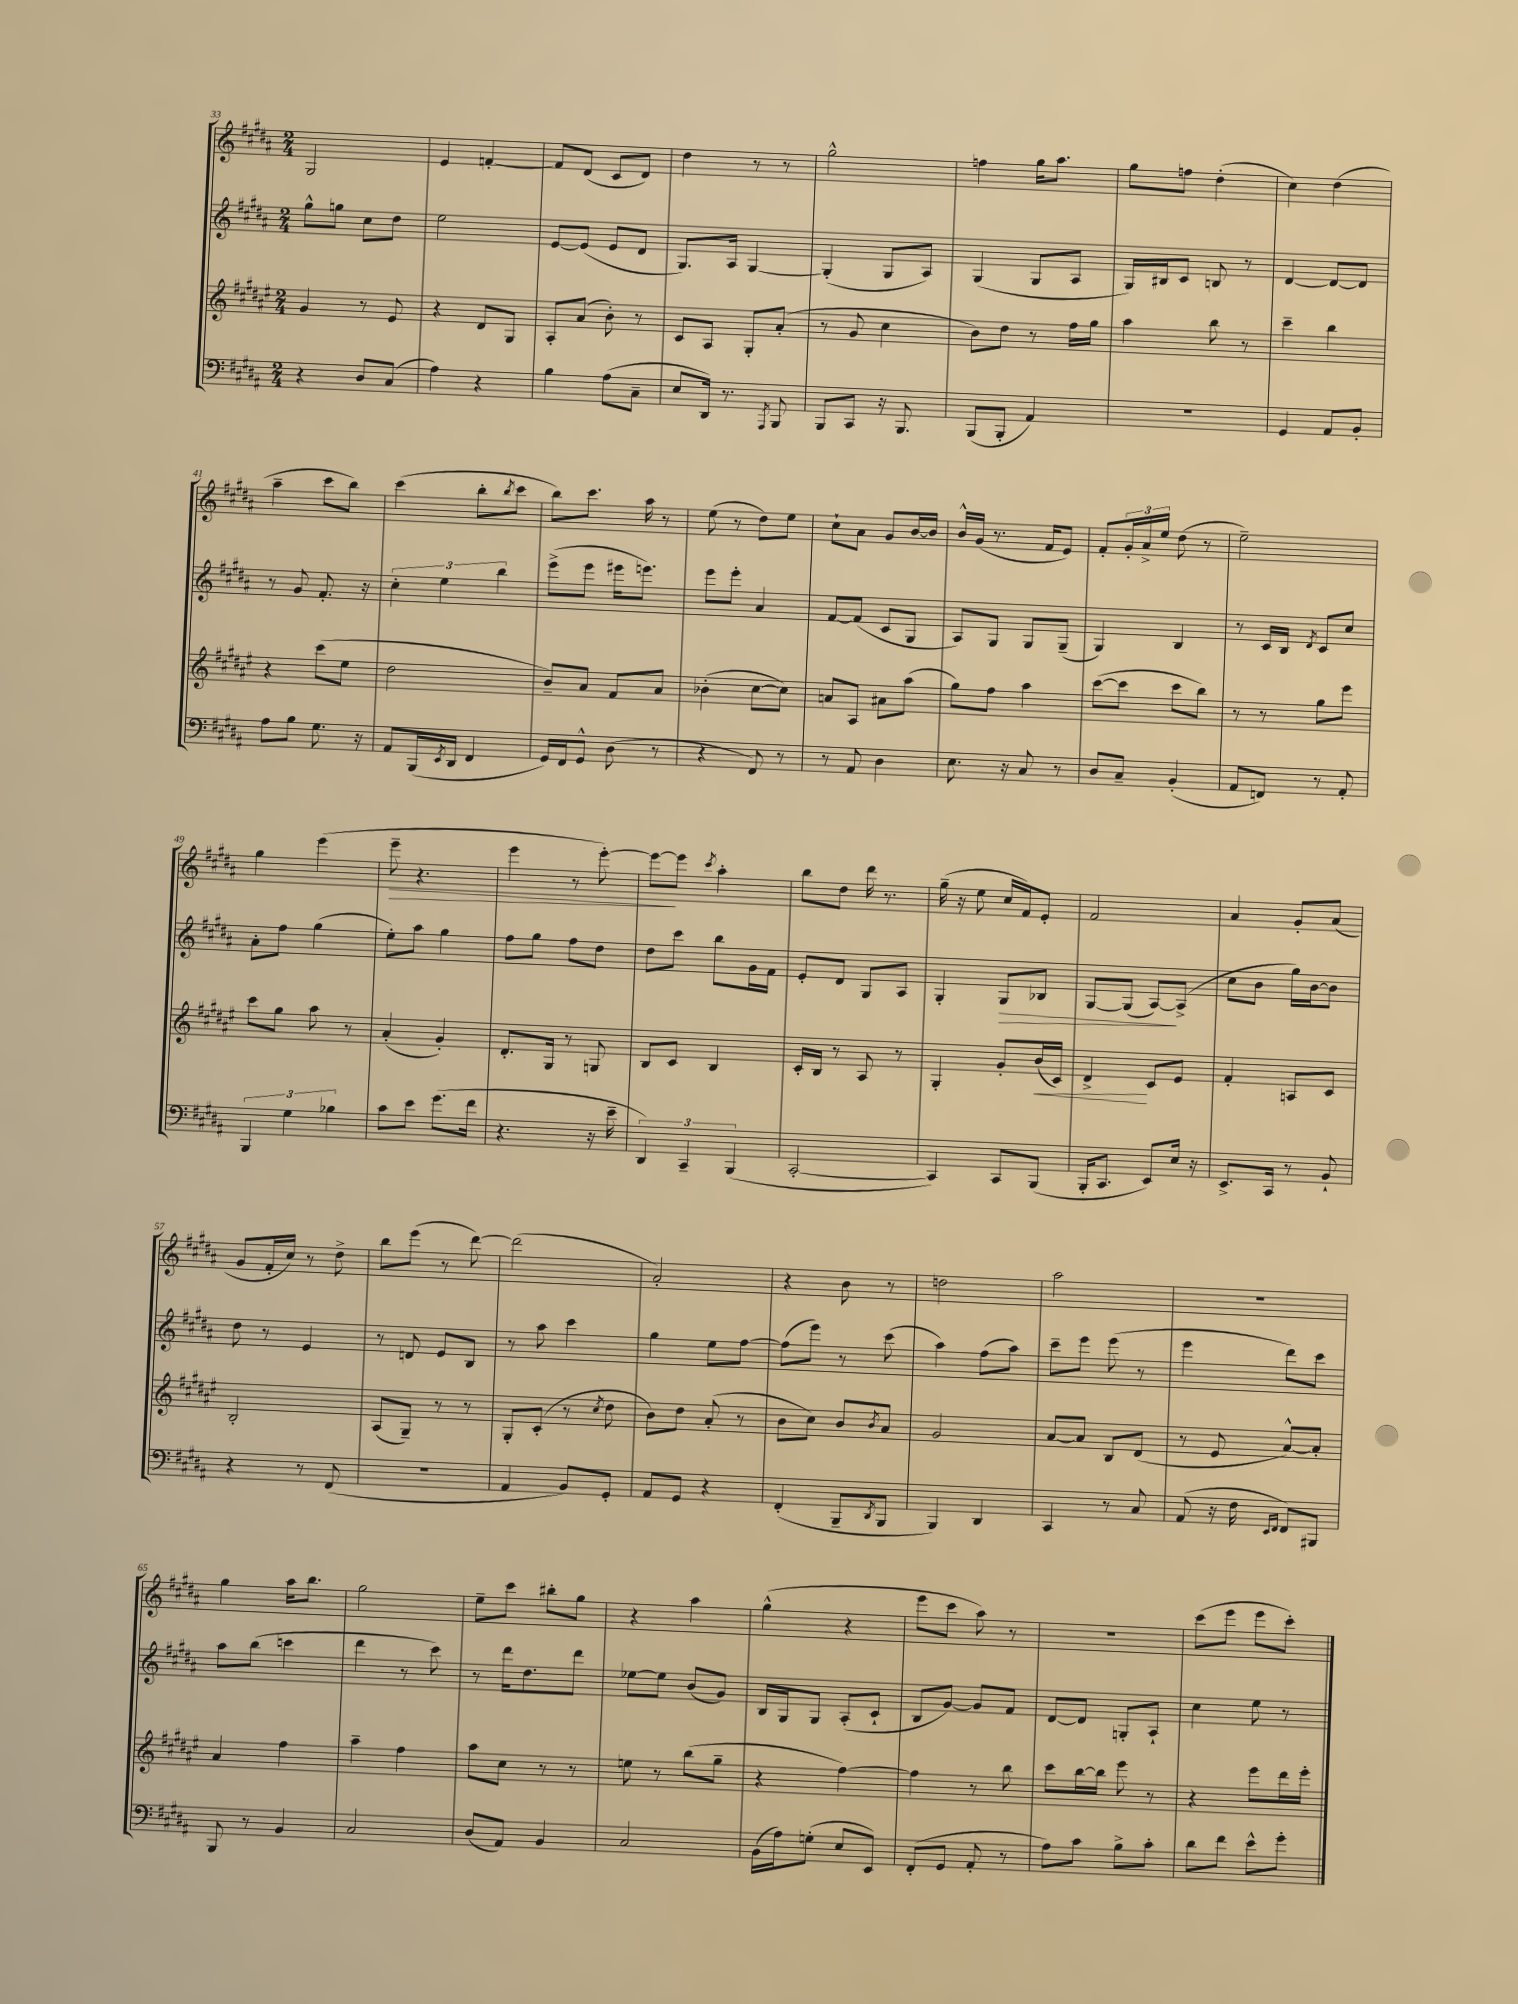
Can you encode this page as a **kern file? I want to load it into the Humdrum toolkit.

**kern	**kern	**kern	**kern
*staff4	*staff3	*staff2	*staff1
*clefF4	*clefG2	*clefG2	*clefG2
*k[f#c#g#d#a#]	*k[f#c#g#d#a#e#]	*k[f#c#g#d#a#]	*k[f#c#g#d#a#]
*M2/4	*M2/4	*M2/4	*M2/4
4r	4g#	8gg#^^	2G#
.	.	8gg	.
8D#	8r	8cc#	.
(8C#	8e#	8dd#	.
=	=	=	=
4A#)	4r	2ee	4e
4r	8d#	.	[4f'
.	8G#	.	.
=	=	=	=
4B	8A#'	[8e	8f]
.	(8a#	(8e]	(8d#
(8A#	8b')	8e	8c#
8C#~	8r	8d#	8d#)
=	=	=	=
8E	8c#	8.G#)	4dd#
16DD#)	8A#	.	.
8.r	.	16A#	.
.	8G#'	[4G#	8r
8qAAA#	.	.	.
8BBB	(8a#'	.	8r
=	=	=	=
8BBB	8r	(4G#']	2gg#^^
8CC#	8g#	.	.
16r	4cc#	8G#	.
8.BBB	.	.	.
.	.	8A#)	.
=	=	=	=
(8BBB	8b)	(4G#	4ff
8BBB'	8dd#	.	.
4AA#)	8r	8G#	16gg#
.	.	.	8.aa#
.	16ff#	8A#	.
.	16gg#	.	.
=	=	=	=
2r	4aa#	16G#)	8gg#
.	.	16B#	.
.	.	8c#	8ff
.	8bb	8B	(4dd#'
.	8r	8r	.
=	=	=	=
4GG#	4ccc#~	[4d#	4cc#)
8AA#	4bb	8d#_	(4dd#
8BB'	.	8d#]	.
=	=	=	=
8A#	4r	8r	4aa#~
8B	.	8g#	.
8.G#	(8ccc#	8.f#'	8ccc#
.	8ee#	.	8bb)
16r	.	16r	.
=	=	=	=
8AA#	2dd#	6cc#'	(4ccc#
(16BBB	.	.	.
.	.	6ee	.
8qEE	.	.	.
16DD#	.	.	.
4FF#	.	.	8bb'
.	.	6bb	.
.	.	.	8qbb
.	.	.	8ccc#
=	=	=	=
16GG#)	8b~)	(8eee^	8bb)
16FF#	.	.	.
8GG#^^	8a#	8eee	8.ccc#
(8D#	8f#	16eee#	.
.	.	8.eee)	16aa#
8r	8a#	.	8r
=	=	=	=
4r	(4b-'	8eee	(8ee
.	.	8eee'	8r
8FF#)	[8cc#	4a#	8dd#)
8r	8cc#])	.	8ee
=	=	=	=
8r	8a	[8f#	8cc#`
8AA#	8A#	(8f#]	8a#
4D#	8a#	8c#	8g#
.	(8aa#	8G#	[16b
.	.	.	16b]
=	=	=	=
8.E	8gg#)	8A#)	16b^^
.	.	.	(16g#
.	8ff#	8G#	8.r
16r	.	.	.
8C#	4aa#	8G#	.
.	.	.	16f#
8r	.	(8G#~	8e)
=	=	=	=
8D#	([8ccc#	4G#)	8f#'
8C#~	8ccc#]	.	24g#'
.	.	.	24a#^
.	.	.	24ee
(4BB'	8ccc#	4B	(8dd#
.	8bb)	.	8r
=	=	=	=
8AA#	8r	8r	2ee~)
8FF)	8r	16c#	.
.	.	16B	.
.	.	8qd#	.
8r	8gg#	8c#	.
8AA#'	8eee#	8cc#	.
=	=	=	=
6BBB	8ccc#	8a#'	4gg#
.	8gg#	8ff#	.
6G#	.	.	.
.	8aa#	(4gg#	(4eee
6B-	.	.	.
.	8r	.	.
=	=	=	=
8c#	(4a#'	8ee')	8eee~
8e	.	8aa#	4.r
(8.g#	4g#')	4gg#	.
16f#	.	.	.
=	=	=	=
4.r	8.d#'	8ff#	4eee
.	.	8gg#	.
.	16G#	.	.
.	8r	8ff#	8r
16r	8G	8dd#	[8eee')
16e~	.	.	.
=	=	=	=
6DD#)	8B	8dd#	8eee_
.	8c#	8ccc#	8eee]
6CC#~	.	.	.
.	.	.	8qccc#
.	4B	8bb	4aa#'
(6BBB	.	.	.
.	.	16g#	.
.	.	16f#	.
=	=	=	=
[2CC#'	16c#'	8e'	8bb
.	16B	.	.
.	8r	8d#	8dd#
.	8A#	8G#	16ddd#
.	.	.	8.r
.	8r	8A#	.
=	=	=	=
4CC#])	4G#'	4G#'	(16gg#~
.	.	.	16r
.	.	.	8ee
8CC#	8g#'	8G#	16cc#
.	.	.	16f#)
(8BBB	(16b	8B-	8e'
.	16c#)	.	.
=	=	=	=
16BBB'	4d#^	[8G#	2f#
8.CC#	.	.	.
.	.	(8G#]	.
8EE)	8c#	[8A#)	.
16E	8e#	(8A#^]	.
16r	.	.	.
=	=	=	=
8.EE^	4f#'	8cc#	4a#
.	.	8b	.
16CC#	.	.	.
8r	8A	16gg#)	8g#'
.	.	[16b	.
8BB`	8c#	8b]	(8a#
=	=	=	=
4r	2B'	8dd#	8g#
.	.	8r	16f#'
.	.	.	16cc#)
8r	.	4e	8r
(8FF#	.	.	8dd#^
=	=	=	=
2r	(8A#	8r	8bb
.	8G#~)	8d	(8eee
.	8r	8e	8r
.	8r	8B	[8ddd#)
=	=	=	=
4AA#	8G#'	8r	(2ddd#]
.	(8c#'	8aa#	.
8BB)	8r	4ccc#	.
.	8qcc#	.	.
8GG#'	8dd#	.	.
=	=	=	=
8AA#	8b)	4gg#	2a#')
8GG#	8dd#	.	.
4r	(8a#'	8ee	.
.	8r	[8ff#	.
=	=	=	=
(4FF#'	8b	(8ff#]	4r
.	8cc#)	8eee)	.
8BBB~	8b	8r	8b
8qDD#	8qb	.	.
8BBB	8a#	(8ccc#	8r
=	=	=	=
4BBB)	2g#	4aa#)	2dd
4DD#	.	(8ff#	.
.	.	8aa#)	.
=	=	=	=
4CC#	[8a#	8ccc#~	2aa#
.	8a#]	8eee	.
8r	8B	(8eee	.
8C#	(8d#	8r	.
=	=	=	=
(8AA#	8r	4eee	2r
16r	8e#	.	.
16F#	.	.	.
16qqEE	.	.	.
16qqFF#	.	.	.
8FF#)	[8a#^^)	8ddd#)	.
8BBB#	8a#']	8ccc#	.
=	=	=	=
8BBB	4a#	8aa#	4gg#
8r	.	(8bb	.
4BB	4ff#	4ccc	16aa#
.	.	.	8.bb
=	=	=	=
2C#	4aa#~	4ddd#	2gg#
.	4ff#	8r	.
.	.	8ccc#)	.
=	=	=	=
(8D#	8aa#	8r	8ee~
8AA#)	8cc#	16ddd#	8ccc#
.	.	8.dd#	.
4BB	8r	.	8bb#'
.	8r	8ddd#	8gg#
=	=	=	=
2C#	8ee	[8ee-	4r
.	8r	8ee-]	.
.	(8bb	(8b	4aa#
.	8gg#~	8g#)	.
=	=	=	=
(16BB	4r	16B	(4gg#^^
16A#)	.	16G#	.
(8G'	.	8G#	.
8E	[4ff#)	(8A#'	4r
8EE)	.	8c#`	.
=	=	=	=
(8FF#'	4ff#]	8B	8eee
8GG#	.	[8g#)	8ccc#
8AA#'	8r	8g#]	8aa#)
8r	8bb	8f#	8r
=	=	=	=
8A#)	8ccc#	[8d#	2r
8c#	[16bb	8d#]	.
.	16bb]	.	.
8B^	8eee#	8G'	.
8c#'	8r	8A#`	.
=	=	=	=
8d#	4r	4cc#	(8ccc#
8f#	.	.	8eee
8e^^	8eee#	8ee	8eee
8g#'	16ddd#	8r	8ccc#')
.	16eee#'	.	.
==	==	==	==
*-	*-	*-	*-
